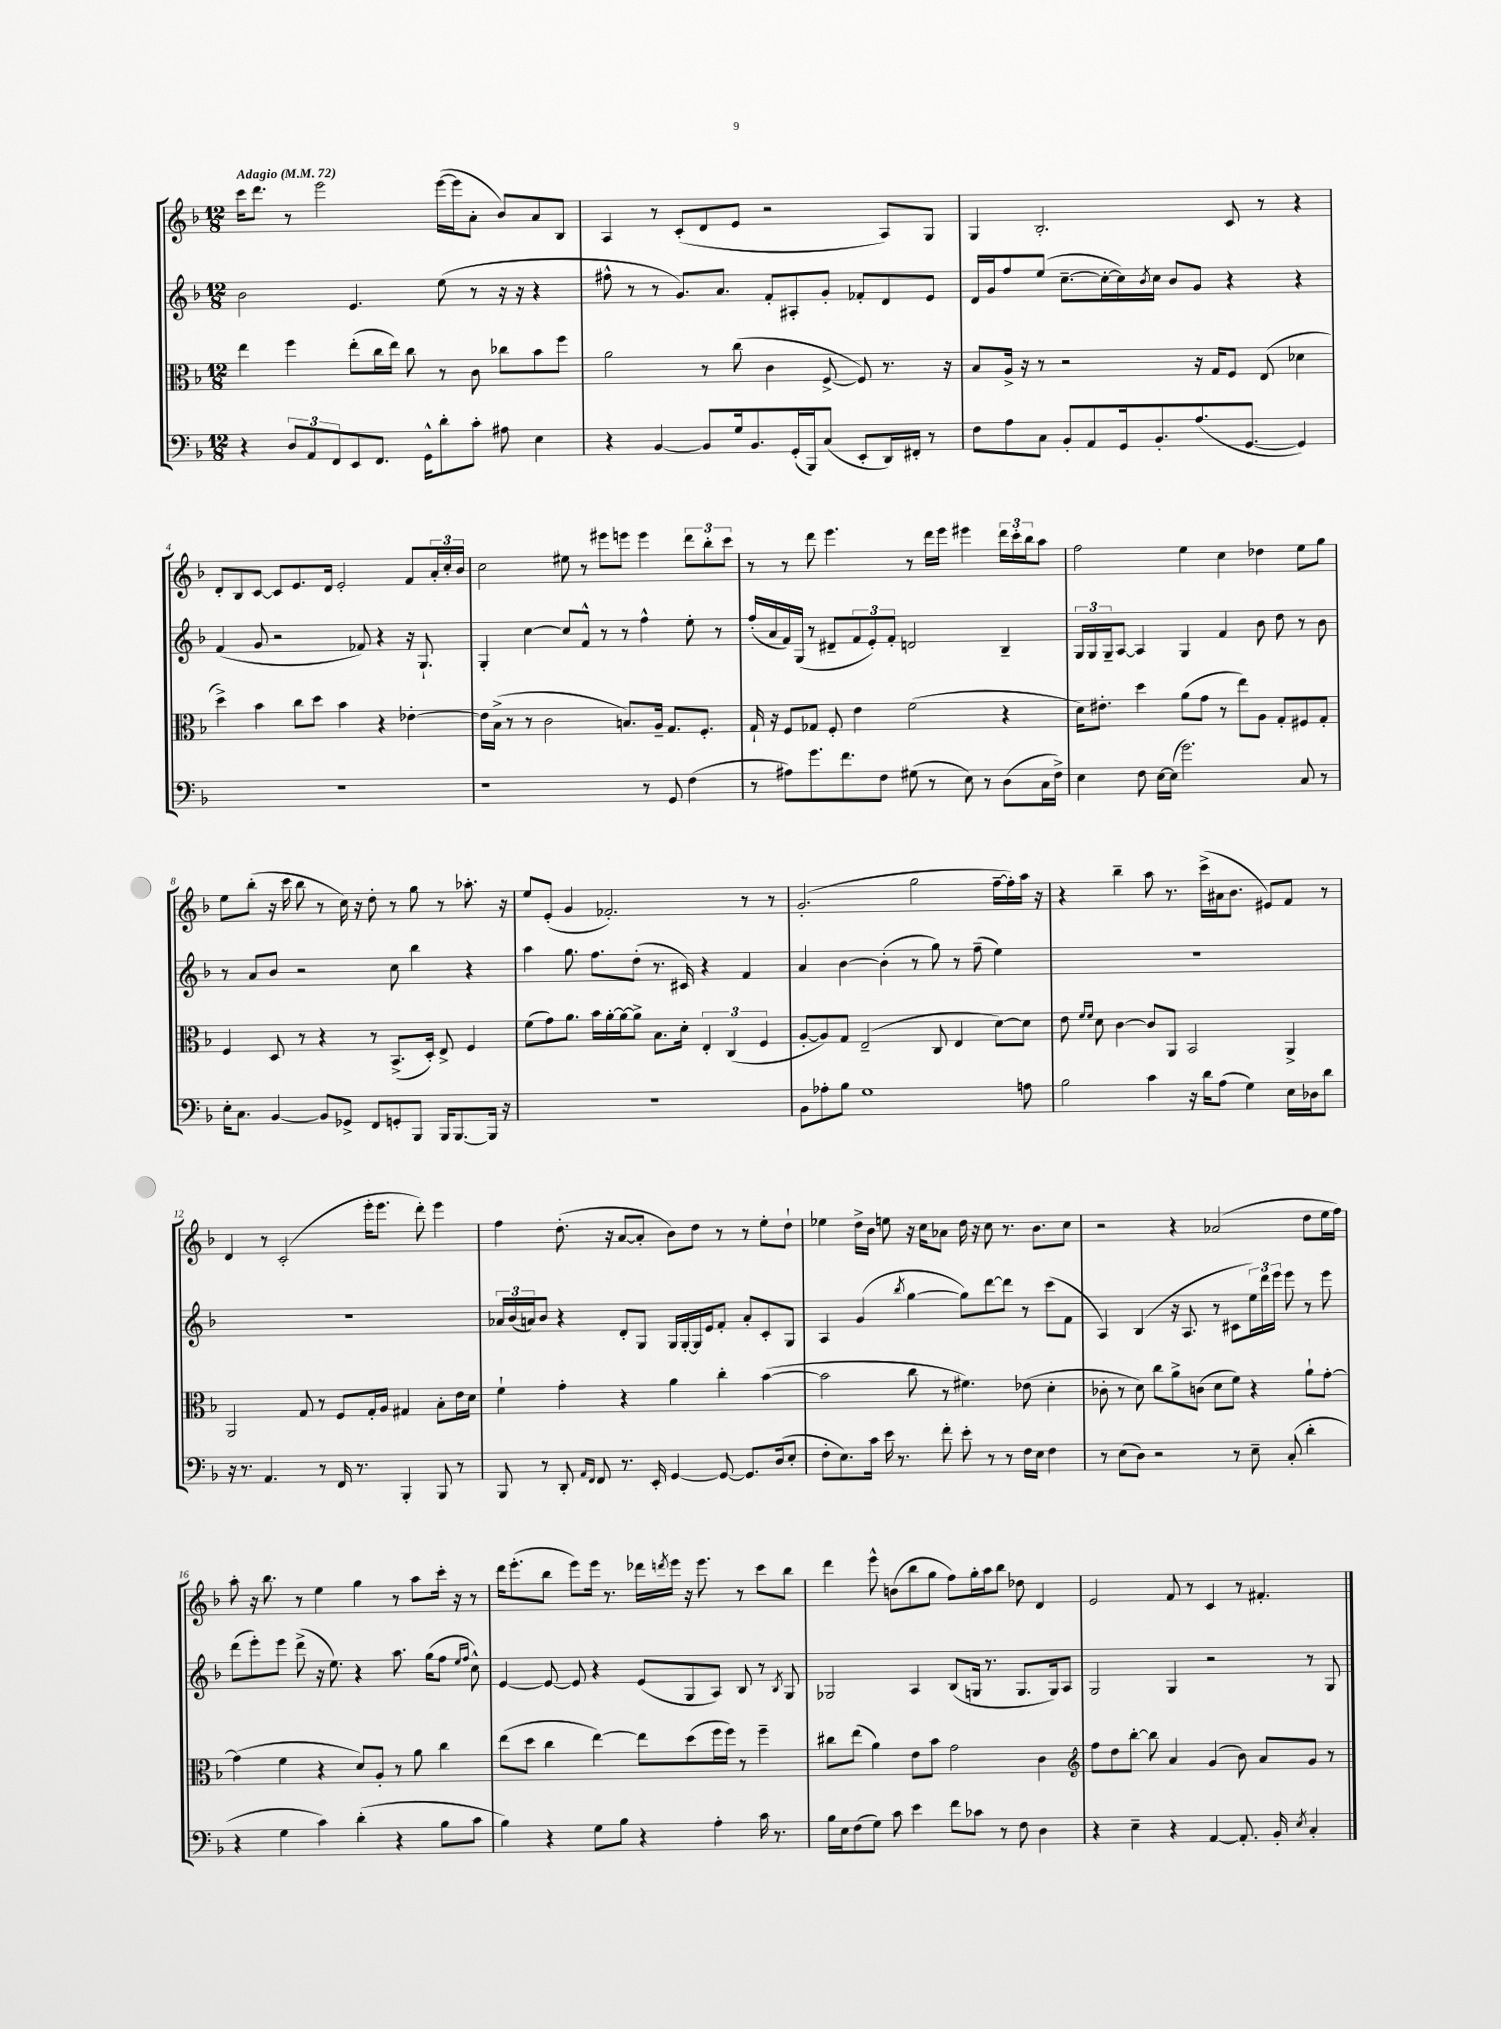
<<
\new StaffGroup <<
\new Staff = "s0" {
    \clef treble \key f \major \numericTimeSignature \time 12/8 \tempo "Adagio" 4 = 72
    c'''16 d'''8. r8 e'''2 e'''16~( e'''16 a'8-. bes'8) a'8 bes8 |
    a4 r8 c'8-.( d'8 e'8 r2 a8) g8 |
    g4 bes2.-. c'8 r8 r4 |
    d'8-. bes8 c'8~ c'8 e'8. d'16 e'2-. f'8 \tuplet 3/2 { a'16-. c''16-. bes'16 } |
    c''2 eis''8 r8 eis'''8 e'''8 e'''4 \tuplet 3/2 { d'''8 bes''8-. c'''8 } |
    r8 r8 d'''8 e'''4. r8 d'''16 e'''16 eis'''4 \tuplet 3/2 { d'''16 c'''16-. bes''16 } a''8 |
    f''2 e''4 c''4 des''4 e''8 g''8 |
    e''8 bes''8-.( r16 c'''16 bes''8 r8 c''16) r16 d''8-. r8 g''8 r8 aes''8.-. r16 |
    e''8 e'8-.( g'4 fes'2.-.) r8 r8 |
    g'2.-.( g''2 f''16~-- f''16-.) a''16 r16 |
    r4 bes''4-- a''8 r8. c'''16->( ais'16 bes'8. eis'8) f'8 r8 |
    d'4 r8 c'2-.( e'''16-. e'''8. d'''8-.) e'''4 |
    f''4 d''8.-.( r16 a'8~ a'8-. bes'8) d''8 r8 r8 e''8-. d''8-! |
    ees''4 d''16-> bes'16 e''8 r16 c''16 aes'8 d''16 r16 c''8 r8. bes'8. c''8 |
    r2 r4 aes'2( d''8 e''16 f''16) |
    a''8-. r16 bes''8. r8 e''4 g''4 r8 a''8 c'''16-. r16 r8 |
    d'''16 e'''8.-.( bes''8 e'''8) e'''16 r8. des'''16 \acciaccatura { d'''8 } e'''16 r16 e'''8. r8 c'''8 bes''8 |
    d'''4 e'''8-^ b'8( bes''8 g''8 f''8) g''16-. a''16 bes''8 des''8 d'4 |
    e'2 f'8 r8 c'4 r8 fis'4.-. \bar "|." |
}
\new Staff = "s1" {
    \clef treble \key f \major \numericTimeSignature \time 12/8
    bes'2 e'4. e''8( r8 r16 r16 r4 |
    fis''8-^ r8 r8 g'8.) a'8. f'8-. ais8-. g'8-. fes'8-. d'8 e'8 |
    d'16 g'16 f''8 e''8( c''8.~-- c''16~-. c''16) \acciaccatura { bes'8 } c''16 bes'8 g'8 r4 r4 |
    f'4( g'8 r2 fes'8) r4 r16 g8.-! |
    g4-. c''4~ c''8 f'8-^ r8 r8 f''4-^ e''8-. r8 |
    f''16-.( a'16 f'16) g16( r8 dis'8-- \tuplet 3/2 { f'8 e'8-.) f'8-. } d'2 bes4-- |
    \tuplet 3/2 { g16 g16 g16-- } a8~ a4 g4 f'4 bes'8 d''8 r8 bes'8 |
    r8 a'8 bes'8 r2 c''8 bes''4 r4 |
    a''4 g''8. f''8. d''8-.( r8. cis'16) r4 f'4 |
    a'4 bes'4~ bes'4-.( r8 g''8) r8 f''8--( e''4) |
    R1. |
    R1. |
    \tuplet 3/2 { aes'16 bes'16( a'16) } bes'8 r4 d'8-. g8 g16 g16~-. g16 e'16 f'8-. a'8-. c'8-. g8 |
    a4 g'4( \acciaccatura { bes''8 } g''4~ g''8) d'''8~ d'''8 r8 c'''8( f'8 |
    a4) bes4( r16 a8. r8 cis'8 \tuplet 3/2 { e''16) d'''16 e'''16 } e'''8 r8 e'''8 |
    d'''8( e'''8-.) e'''8 d'''8->( r16 e''8.) r4 a''8. g''16( f''8 \grace { e''16 f''16 } c''8-^) |
    e'4~ e'8~ e'8 r4 e'8( g8 a8) bes8 r8 \acciaccatura { bes8 } g8 |
    ges2 a4 bes8( g16 r8. g8. g16) a8 |
    g2 g4 r2 r8 g8 \bar "|." |
}
\new Staff = "s2" {
    \clef alto \key f \major \numericTimeSignature \time 12/8
    e''4 f''4 e''8-.( c''16 e''16) c''8 r8 c'8 ces''8 bes'8 f''8 |
    a'2 r8 c''8( c'4 f8~-> f8) r8. r16 |
    bes8 a16-> r16 r8 r2 r16 g16 f8 e8( des'4 |
    d''4->) bes'4 c''8 d''8 bes'4 r4 ees'4~-. |
    ees'16 bes16->( r8 r8 c'2 b8.) a16-- g8. f8.-. |
    g16-! r16 f8 ges8 f8-. e'4 f'2( r4 |
    d'16) eis'8.-. d''4 a'8( g'8 r8 e''8) a8 g8-. fis8 g8-. |
    f4 d8 r8 r4 r8 bes,8.->( d16-.) e8-> f4 |
    f'8( g'8) a'8. bes'16 a'16~-. a'16~ a'8-> bes8. d'16-. \tuplet 3/2 { e4-. c4( f4 } |
    a8~-. a8) g8 e2--( c8 e4 d'8~) d'8 |
    e'8 \grace { f'16 f'16 } d'8 c'4~ c'8 a,8 bes,2 a,4-> |
    a,2 g8 r8 f8 g16-. a16 gis4 bes8-. e'16 d'16 |
    f'4-! g'4-. r4 a'4 c''4-. bes'4~( |
    bes'2 c''8 r8 fis'4.) ees'8( d'4-. |
    ces'8-. r8 d'8) c''8 a'8-> c'8( d'8 f'8) r4 a'8-! g'8~-. |
    g'4( f'4 r4 d'8) a8-. r8 a'8 c''4 |
    e''8( d''8 c''4 e''4~) e''8 d''8( f''16 f''16) r8 f''4-- |
    cis''8 e''8( a'4) e'8 bes'8 g'2 c'4 |
    \clef treble f''8 d''8 bes''8~-. bes''8 a'4 g'4( bes'8) a'8 g'8 r8 \bar "|." |
}
\new Staff = "s3" {
    \clef bass \key f \major \numericTimeSignature \time 12/8
    r4 \tuplet 3/2 { d8 a,8 f,8 } e,8 f,8. g,16-^ d'8-. c'8-. ais8 e4 |
    r4 bes,4~ bes,8 g16 bes,8. g,16-.( bes,,16) c8( e,8-. d,16) fis,16-. r8 |
    f8 a8 c8 bes,8-. a,8 g,16 bes,8.-. a8.( g,8.~ g,4) |
    R1. |
    r1 r8 g,8 f4( |
    r8 ais8) g'8. f'8. f8 gis8( r8 e8) r8 d8( c16 f16->) |
    e4 f8 e16~ e16( g'2.) c8 r8 |
    e16-. c8. bes,4~ bes,8 ges,8-> f,8 g,8-. bes,,8 bes,,16 bes,,8.~ bes,,16 r16 |
    R1. |
    bes,8 aes8-. bes8 g1 a8 |
    bes2 c'4 r16 d'16 a8( g4) e16 des16 d'8 |
    r16 r8. a,4. r8 f,16 r8. bes,,4-. bes,,8 r8 |
    bes,,8 r8 d,8-. \grace { a,16 f,16 } f,8 r8. e,16-. g,4~ g,8~ g,8. d16( e8-. |
    f8-. e8.) c'16 e'16 r8. f'8-. e'8-. r8 r8 f16 e16 f4 |
    r8 e8( d8) r2 r8 e8-- c8-.( d'4-. |
    r4 g4 c'4) d'4-.( r4 bes8 c'8 |
    bes4) r4 g8 bes8 r4 a4-. c'16 r8. |
    bes16 e16 f8( g8) c'8 e'4 f'8 ces'8 r8 f8 d4 |
    r4 e4-- r4 a,4~ a,8.-. bes,16-. \acciaccatura { e8 } c4-. \bar "|." |
}
>>
>>
